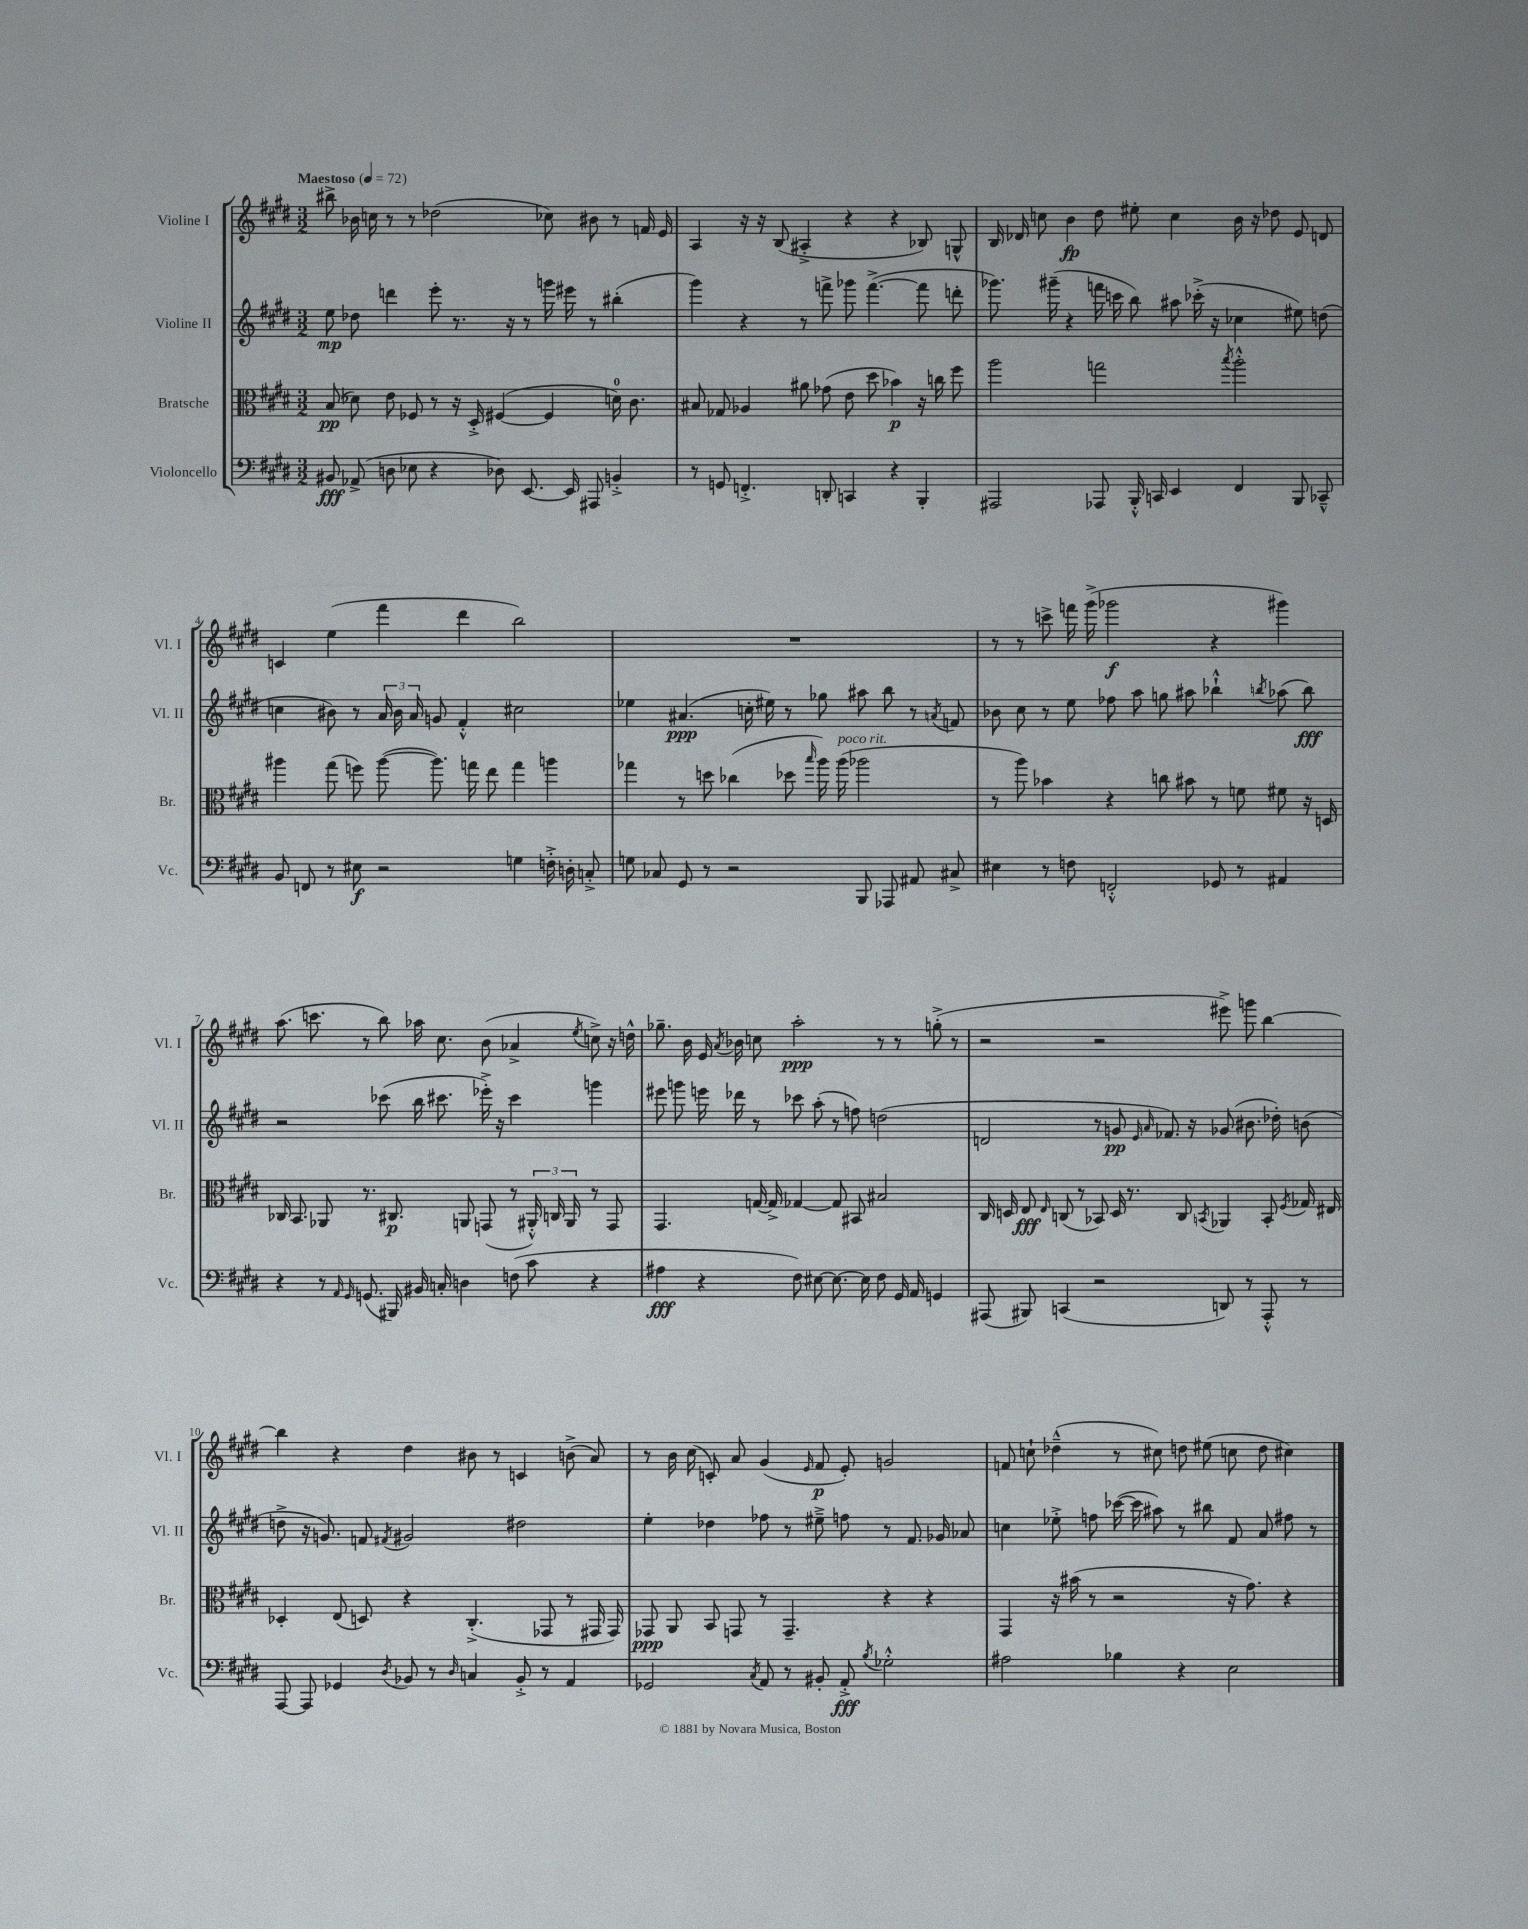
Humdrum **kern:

**kern	**dynam	**kern	**dynam	**kern	**dynam	**kern	**dynam
*part4	*part4	*part3	*part3	*part2	*part2	*part1	*part1
*staff4	*staff4	*staff3	*staff3	*staff2	*staff2	*staff1	*staff1
*I"Violoncello	*	*I"Bratsche	*	*I"Violine II	*	*I"Violine I	*
*I'Vc.	*	*I'Br.	*	*I'Vl. II	*	*I'Vl. I	*
*clefF4	*	*clefC3	*	*clefG2	*	*clefG2	*
*k[f#c#g#d#]	*	*k[f#c#g#d#]	*	*k[f#c#g#d#]	*	*k[f#c#g#d#]	*
*M3/2	*	*M3/2	*	*M3/2	*	*M3/2	*
*MM72	*	*MM72	*	*MM72	*	*MM72	*
=1	=1	=1	=1	=1	=1	=1	=1
!	!	!	!	!	!	!LO:TX:a:B:t=Maestoso	!
8BB#X/	fff	(8B/	pp	8ee\	mp	8bb#X^\	.
(8AA-X^/	.	8d-X\)	.	8dd-X\	.	16b-X\	.
.	.	.	.	.	.	16ccn\	.
8Dn\	.	8e\	.	4dddn\	.	8r	.
8E-X\	.	8F-X/	.	.	.	8r	.
4r	.	8r	.	8eee'\	.	(2dd-X\	.
.	.	16r	.	8.r	.	.	.
.	.	16D#'^/	.	.	.	.	.
8D-X\)	.	([4F#X/	.	.	.	.	.
.	.	.	.	16r	.	.	.
[8.EE/	.	.	.	8r	.	.	.
.	.	4F#/]	.	16gggn\	.	8cc-X\)	.
16EE/]	.	.	.	16eee#X\	.	.	.
8AAA#X/	.	.	.	8r	.	8b#X\	.
4BBn'^/	.	16dn\)	.	(4bb#X'\	.	8r	.
.	.	8.c#\	.	.	.	.	.
.	.	.	.	.	.	16fn/	.
.	.	.	.	.	.	16e/	.
=2	=2	=2	=2	=2	=2	=2	=2
8r	.	8B#X/	.	4ggg#\)	.	4A/	.
8GGn/	.	8G-X/	.	.	.	.	.
4.FFn'^/	.	4A-X/	.	4r	.	16r	.
.	.	.	.	.	.	16r	.
.	.	.	.	.	.	(8B/	.
.	.	8a#X\	.	8r	.	4A#X'^/	.
8DDn'/	.	(8g-X\	.	8fffn^\	.	.	.
4CCn/	.	8e\	.	8ggg-X\	.	4r	.
.	.	8dd#\	.	([4.fff^\	.	.	.
4r	.	4b-X\)	p	.	.	4r	.
4BBB'/	.	16r	.	8fff\]	.	8B-X/)	.
.	.	16ccn\	.	.	.	.	.
.	.	8ff#\	.	8dddn'\	.	8Gn^^/	.
=3	=3	=3	=3	=3	=3	=3	=3
2AAA#X/	.	2aa\	.	8.ggg-X\)	.	16B/	.
.	.	.	.	.	.	16d-X/	.
.	.	.	.	.	.	8ccn\	.
.	.	.	.	(16ggg#X~\	.	.	.
.	.	.	.	4r	.	4b\	fp
8AAA-X/	.	2ggn\	.	16fffn\	.	8dd#\	.
.	.	.	.	16cccn\	.	.	.
16BBB'^^/	.	.	.	8bb\)	.	8ee#X'\	.
16CCn/	.	.	.	.	.	.	.
4EE/	.	.	.	8aa#X\	.	4cc\	.
.	.	.	.	(16ccc-X'^\	.	.	.
.	.	.	.	16r	.	.	.
.	.	8qbb/	.	.	.	.	.
4FF#/	.	2aa'^^\	.	4cc-X\	.	16b\	.
.	.	.	.	.	.	16r	.
.	.	.	.	.	.	8dd-X\	.
8BBB/	.	.	.	8ee#X\)	.	8e/	.
8CC-X~^^/	.	.	.	(8ddn\	.	8dn/	.
!!LO:LB:g=z
=4	=4	=4	=4	=4	=4	=4	=4
8BB/	.	4aa#X\	.	4ccn\	.	4cn/	.
8FFn/	.	.	.	.	.	.	.
8r	.	(8gg#\	.	8b#X\)	.	(4ee\	.
8E#X\	f	8ffn\)	.	8r	.	.	.
2r	.	([8aa#\	.	24a/	.	4fff#\	.
.	.	.	.	24b#\	.	.	.
.	.	.	.	24a/	.	.	.
.	.	8.aa#\])	.	8gn/	.	.	.
.	.	.	.	4f#'^^/	.	4ddd#\	.
.	.	16ggn\	.	.	.	.	.
.	.	8ee\	.	.	.	.	.
4Gn\	.	4gg\	.	2cc#X\	.	2bb\)	.
16Fn'^\	.	4aan\	.	.	.	.	.
16Dn'\	.	.	.	.	.	.	.
8Cn'^/	.	.	.	.	.	.	.
=5	=5	=5	=5	=5	=5	=5	=5
8Gn\	.	4gg-X\	.	4ee-X\	.	1.r	.
8C-X/	.	.	.	.	.	.	.
8GG#/	.	8r	.	(4.a#X/	ppp	.	.
8r	.	8ddn\	.	.	.	.	.
2r	.	(4cc-X\	.	.	.	.	.
.	.	.	.	16ccn'\	.	.	.
.	.	.	.	16ee#X\)	.	.	.
.	.	8dd-X\	.	8r	.	.	.
.	.	16qqbb/	.	.	.	.	.
.	.	16aa\)	.	8gg-X\	.	.	.
!	!	!LO:TX:a:i:t=poco rit.	!	!	!	!	!
.	.	(16aa\	.	.	.	.	.
8BBB/	.	2aa-X\	.	8aa#X\	.	.	.
8AAA-X/	.	.	.	8bb\	.	.	.
8AA#X/	.	.	.	8r	.	.	.
.	.	.	.	8qan/	.	.	.
8C#X^/	.	.	.	8fn/	.	.	.
=6	=6	=6	=6	=6	=6	=6	=6
4E#X\	.	8r	.	8b-X\	.	8r	.
.	.	8aa\)	.	8cc#\	.	8r	.
8r	.	4b-X\	.	8r	.	8cccn^\	.
8Fn\	.	.	.	8ee\	.	16fffn\	.
.	.	.	.	.	.	(16ggg#^\	.
2FFn'^^/	.	4r	.	8ff-X\	.	2ggg-X\	f
.	.	.	.	8aa\	.	.	.
.	.	8ccn\	.	8ggn\	.	.	.
.	.	8b#X\	.	8aa#X\	.	.	.
8GG-X/	.	8r	.	4bb-X`^^\	.	4r	.
8r	.	8fn\	.	.	.	.	.
.	.	.	.	8qbbn/	.	.	.
4AA#X/	.	8f#X\	.	(8aa-X\	.	4ggg#X\)	.
.	.	16r	.	8bb\)	fff	.	.
.	.	16Dn/	.	.	.	.	.
!!LO:LB:g=z
=7	=7	=7	=7	=7	=7	=7	=7
4r	.	16C-X/	.	2r	.	(8.aa\	.
.	.	8.BB/	.	.	.	.	.
.	.	.	.	.	.	8.cccn\	.
8r	.	8AA-X/	.	.	.	.	.
16qqAA/	.	.	.	.	.	.	.
16qqGG#/	.	.	.	.	.	.	.
(8.GGn/	.	8.r	.	.	.	8r	.
.	.	.	.	(8ccc-X\	.	8bb\)	.
16BBB#X/)	.	8.C#X/	p	.	.	.	.
16BB#X/	.	.	.	16bb\	.	16aa-X\	.
16Cn'/	.	.	.	8.ccc#X\	.	8.cc#\	.
4Dn\	.	8AAn/	.	.	.	.	.
.	.	(8GGn/	.	16eee-X'^\)	.	(8b\	.
.	.	.	.	16r	.	.	.
(8Fn\	.	8r	.	4ccc#\	.	4a-X^/	.
8c#\	.	24AA#X'^^/)	.	.	.	.	.
.	.	24Cn/	.	.	.	.	.
.	.	24AA#/	.	.	.	.	.
.	.	.	.	.	.	8qee/	.
4r	.	8r	.	4gggn\	.	8ccn^\)	.
.	.	8GG/	.	.	.	16r	.
.	.	.	.	.	.	16ddn^^\	.
=8	=8	=8	=8	=8	=8	=8	=8
4A#X\	fff	4.GG#/	.	8eee#X\	.	8.gg-X~\	.
.	.	.	.	8gggn\	.	.	.
.	.	.	.	.	.	16b\	.
4r	.	.	.	16eeen\	.	16e/	.
.	.	.	.	.	.	8qa/	.
.	.	.	.	16ddd-X\	.	16b-X\	.
.	.	[16Gn/	.	8r	.	8ccn\	.
.	.	16G^/]	.	.	.	.	.
8F#\)	.	[4G-X/	.	8ccc-X\	.	2aa'\	ppp
[8E#X\	.	.	.	(8aa'\	.	.	.
8.E#\_	.	8G-/]	.	8r	.	.	.
.	.	8BB#X/	.	8ffn\)	.	.	.
16E#\]	.	.	.	.	.	.	.
8F#\	.	2B#X/	.	(2ddn\	.	8r	.
16GG#/	.	.	.	.	.	8r	.
16AA/	.	.	.	.	.	.	.
4GGn/	.	.	.	.	.	(8ggn'^\	.
.	.	.	.	.	.	8r	.
=9	=9	=9	=9	=9	=9	=9	=9
(8AAA#X/	.	16C#/	.	2dn/	.	2r	.
.	.	16Dn/	.	.	.	.	.
8BBB#X/)	.	8E/	fff	.	.	.	.
.	.	16qqE/	.	.	.	.	.
(4CCn/	.	(8Cn/	.	.	.	.	.
.	.	8r	.	.	.	.	.
2r	.	8BB-X/)	.	8r	.	2r	.
.	.	16D/	.	8gn/	pp	.	.
.	.	8.r	.	.	.	.	.
.	.	.	.	16qqe/	.	.	.
.	.	.	.	16qqa/	.	.	.
.	.	.	.	8.f-X/)	.	.	.
.	.	8C/	.	.	.	.	.
.	.	.	.	16r	.	.	.
.	.	8qBBn/	.	.	.	.	.
8DDn/)	.	4AA-X/	.	(8g-X/	.	8eee#X^\)	.
8r	.	.	.	8.b#X\	.	8gggn\	.
8AAA#'^^/	.	8BB'/	.	.	.	[4bb\	.
.	.	.	.	16dd-X'\)	.	.	.
.	.	8qF#/	.	.	.	.	.
8r	.	16G-X/	.	(8bn\	.	.	.
.	.	16E#X/	.	.	.	.	.
!!LO:LB:g=z
=10	=10	=10	=10	=10	=10	=10	=10
[8AAA/	.	4D-X'/	.	8ddn^\	.	4bb\]	.
8AAA/]	.	.	.	16r	.	.	.
.	.	.	.	8.gn/)	.	.	.
4GG-X/	.	(8E/	.	.	.	4r	.
.	.	8Dn/)	.	8fn/	.	.	.
8qD#/	.	.	.	8qf#X/	.	.	.
8BB-X/	.	4r	.	2g#X/	.	4dd#\	.
8r	.	.	.	.	.	.	.
16qqD#/	.	.	.	.	.	.	.
4Cn/	.	(4.C#'^/	.	.	.	8b#X\	.
.	.	.	.	.	.	8r	.
8BB-'^/	.	.	.	2dd#X\	.	4cn/	.
8r	.	8GG-X/	.	.	.	.	.
4AA/	.	8r	.	.	.	(8bn^\	.
.	.	16GG#X/	.	.	.	8a/)	.
.	.	16GG#/)	.	.	.	.	.
=11	=11	=11	=11	=11	=11	=11	=11
2GG-X/	.	8GG-X/	ppp	4ee'\	.	8r	.
.	.	8AA/	.	.	.	16b\	.
.	.	.	.	.	.	(16cc#\	.
.	.	8BB/	.	4dd-X\	.	8cn'/)	.
.	.	8GGn/	.	.	.	8a/	.
8qC#/	.	.	.	.	.	.	.
8AA/	.	8r	.	8ff-X\	.	(4g#/	.
8r	.	4.GG~/	.	8r	.	.	.
.	.	.	.	.	.	16qqe/	.
8BB#X'/	.	.	.	8ee#X~^\	.	8f#/	p
8AA'^/	fff	.	.	8ffn\	.	8e'/)	.
8qB/	.	.	.	.	.	.	.
2G-X'^^\	.	4r	.	8r	.	2gn/	.
.	.	.	.	8.f#/	.	.	.
.	.	4r	.	.	.	.	.
.	.	.	.	16g-X/	.	.	.
.	.	.	.	8a-X/	.	.	.
=12	=12	=12	=12	=12	=12	=12	=12
2A#X\	.	4GG#/	.	4ccn\	.	8fn/	.
.	.	.	.	.	.	8ccn`\	.
.	.	16r	.	8ee-X'^\	.	(4dd-X~^^\	.
.	.	(16b#X\	.	.	.	.	.
.	.	8r	.	8ffn\	.	.	.
4B-X\	.	2r	.	([16ccc-X\	.	8r	.
.	.	.	.	16ccc-\]	.	.	.
.	.	.	.	8aa#X\)	.	8cc#X\)	.
4r	.	.	.	8r	.	8ddn\	.
.	.	.	.	8bb#X\	.	(8ee#X\	.
2E\	.	16r	.	8f#/	.	8ccn\	.
.	.	8.g#\)	.	.	.	.	.
.	.	.	.	8a/	.	8dd\	.
.	.	4r	.	8ff#X\	.	4cc#X\)	.
.	.	.	.	8r	.	.	.
==	==	==	==	==	==	==	==
*-	*-	*-	*-	*-	*-	*-	*-
